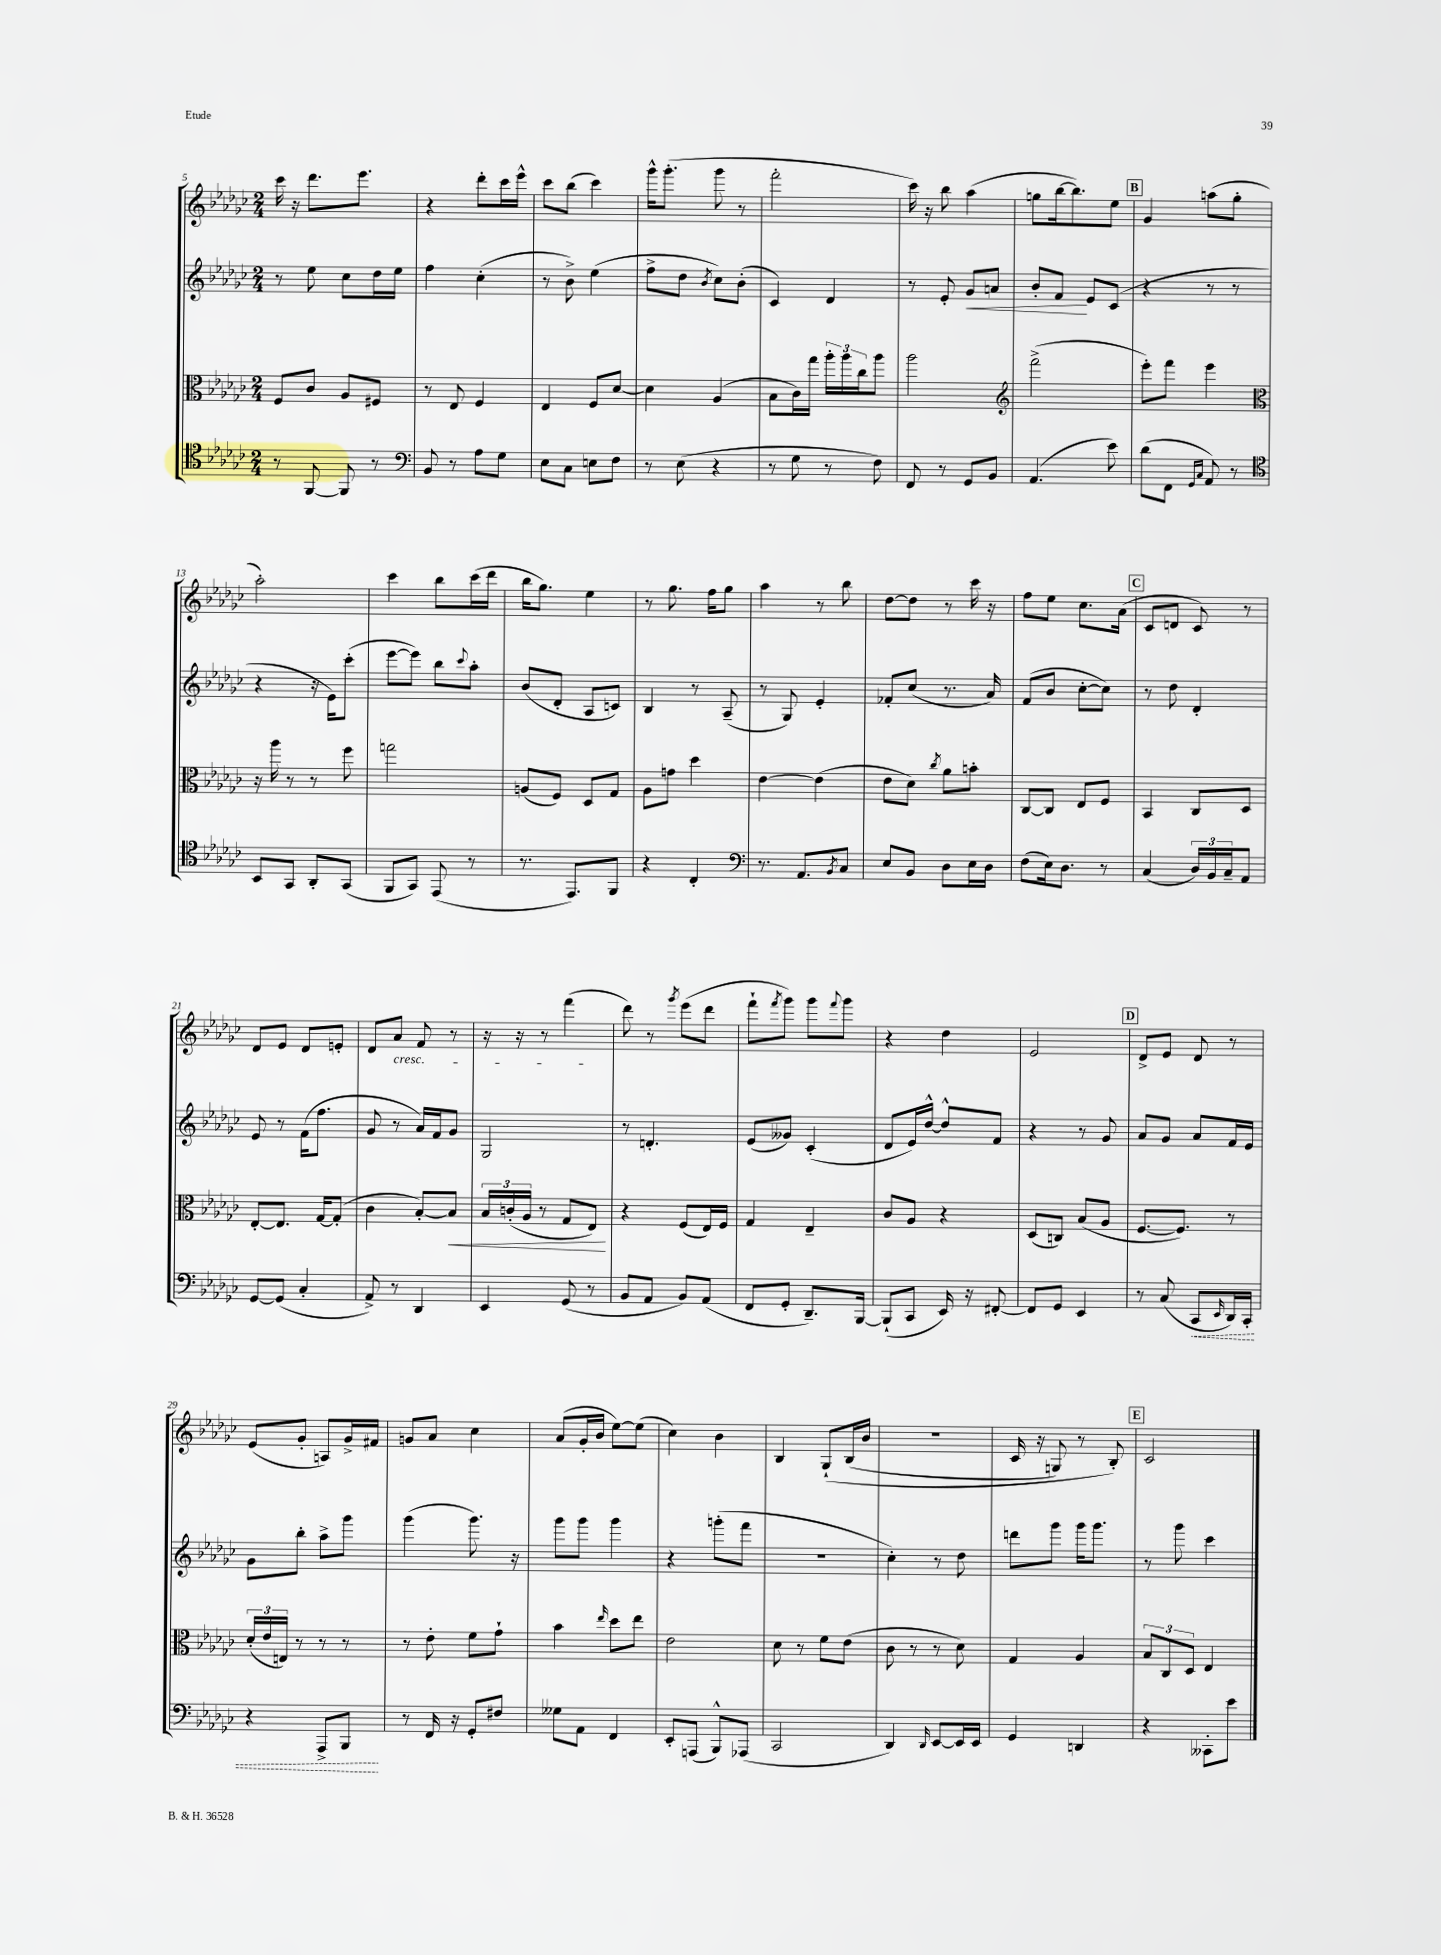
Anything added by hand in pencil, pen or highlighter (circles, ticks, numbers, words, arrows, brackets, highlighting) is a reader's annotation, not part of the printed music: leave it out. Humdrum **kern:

**kern	**dynam	**kern	**dynam	**kern	**dynam	**kern
*part4	*part4	*part3	*part3	*part2	*part2	*part1
*staff4	*staff4	*staff3	*staff3	*staff2	*staff2	*staff1
*clefC4	*	*clefC3	*	*clefG2	*	*clefG2
*k[b-e-a-d-g-c-]	*	*k[b-e-a-d-g-c-]	*	*k[b-e-a-d-g-c-]	*	*k[b-e-a-d-g-c-]
*M2/4	*	*M2/4	*	*M2/4	*	*M2/4
=5	=5	=5	=5	=5	=5	=5
8r	.	8F/L	.	8r	.	16ccc-\
.	.	.	.	.	.	16r
[8FF/	.	8c-/J	.	8ee-\	.	8.ddd-\L
8FF/]	.	8A-/L	.	8cc-\L	.	.
.	.	.	.	.	.	8.eee-\J
8r	.	8F#X/J	.	16dd-\L	.	.
.	.	.	.	16ee-\JJ	.	.
=6	=6	=6	=6	=6	=6	=6
*clefF4	*	*	*	*	*	*
8BB-/	.	8r	.	4ff\	.	4r
8r	.	8E-/	.	.	.	.
8A-\L	.	4F/	.	(4cc-'\	.	8ddd-'\L
8G-\J	.	.	.	.	.	16ccc-\L
.	.	.	.	.	.	16eee-^^\JJ
=7	=7	=7	=7	=7	=7	=7
8E-\L	.	4E-/	.	8r	.	8ccc-\L
8C-\J	.	.	.	8b-^\)	.	(8bb-\J
8En\L	.	8F/L	.	(4ee-\	.	4ccc-\)
8F\J	.	[8d-/J	.	.	.	.
=8	=8	=8	=8	=8	=8	=8
8r	.	4d-\]	.	8ff^\L	.	16ggg-^^\KL
.	.	.	.	.	.	(8.ggg-'\J
(8E-\	.	.	.	8dd-\J	.	.
.	.	.	.	8qb-/	.	.
4r	.	(4A-/	.	8cc-\L)	.	8ggg-\
.	.	.	.	(8b-'\J	.	8r
=9	=9	=9	=9	=9	=9	=9
8r	.	8B-\L	.	4c-/)	.	2fff'\
8G-\	.	16c-\L)	.	.	.	.
.	.	16gg-\JJ	.	.	.	.
8r	.	24aa-'\LL	.	4d-/	.	.
.	.	24aa-\	.	.	.	.
.	.	24cc-\J	.	.	.	.
8F\)	.	8aa-\J	.	.	.	.
=10	=10	=10	=10	=10	=10	=10
8FF/	.	2aa-\	.	8r	.	16ccc-\)
.	.	.	.	.	.	16r
8r	.	.	.	8e-'/	.	8bb-\
!	!	!	!	!	!LO:HP:b	!
8GG-/L	.	.	.	8g-/L	<	(4aa-\
8BB-/J	.	.	.	8an/J	.	.
=11	=11	=11	=11	=11	=11	=11
*	*	*clefG2	*	*	*	*
(4.AA-/	.	(2fff^\	.	8b-'/L	.	8ggn\L
.	.	.	.	8f/J	.	[16bb-\k
.	.	.	.	.	.	8.bb-\])
.	.	.	.	8e-/L	[	.
8e-\)	.	.	.	(8c-/J	.	8ee-\J
!!LO:REH:place=s1:t=B
=12	=12	=12	=12	=12	=12	=12
(8d-\L	.	8eee-'\L)	.	4r	.	4g-/
8FF\J	.	8fff\J	.	.	.	.
16qqGG-/LL	.	.	.	.	.	.
16qqC-/JJ	.	.	.	.	.	.
8AA-/)	.	4eee-\	.	8r	.	(8aan\L
8r	.	.	.	8r	.	8gg-'\J
!!LO:LB:g=z
=13	=13	=13	=13	=13	=13	=13
*clefC4	*	*clefC3	*	*	*	*
8BB-/L	.	16r	.	4r	.	2aa-'\)
.	.	16aa-\	.	.	.	.
8GG-/J	.	8r	.	.	.	.
8AA-'/L	.	8r	.	16r	.	.
.	.	.	.	16e-\KL)	.	.
(8GG-/J	.	8ff\	.	(8ccc-'\J	.	.
=14	=14	=14	=14	=14	=14	=14
8FF/L	.	2ggn\	.	[8eee-\L	.	4ccc-\
8GG-/J)	.	.	.	8eee-\J])	.	.
(8EE-/	.	.	.	8bb-\L	.	8bb-\L
.	.	.	.	8qqccc-/	.	.
8r	.	.	.	8aa-'\J	.	(16ccc-\L
.	.	.	.	.	.	16ddd-\JJ
=15	=15	=15	=15	=15	=15	=15
8.r	.	(8An/L	.	(8b-/L	.	16bb-\KL
.	.	.	.	.	.	8.gg-\J)
.	.	8F/J)	.	8d-'/J	.	.
8.EE-/L)	.	.	.	.	.	.
.	.	8D-/L	.	8A-/L	.	4ee-\
8FF/J	.	8G-/J	.	8cn/J)	.	.
=16	=16	=16	=16	=16	=16	=16
4r	.	8A-\L	.	4B-/	.	8r
.	.	8gn\J	.	.	.	8.gg-\
4C-'/	.	4dd-\	.	8r	.	.
.	.	.	.	.	.	16ff\KL
.	.	.	.	(8A-~/	.	8gg-\J
=17	=17	=17	=17	=17	=17	=17
*clefF4	*	*	*	*	*	*
8.r	.	[4e-\	.	8r	.	4aa-\
.	.	.	.	8G-/)	.	.
8.AA-/L	.	.	.	.	.	.
.	.	(4e-\]	.	4e-'/	.	8r
8qBB-/	.	.	.	.	.	.
8C-/J	.	.	.	.	.	8bb-\
=18	=18	=18	=18	=18	=18	=18
8E-/L	.	8e-\L	.	8f-X'/L	.	[8dd-\L
8BB-/J	.	8d-\J)	.	(8cc-/J	.	8dd-\J]
.	.	8qcc-/	.	.	.	.
8D-\L	.	8a-\L	.	8.r	.	8r
16E-\L	.	8bn'\J	.	.	.	16ccc-\
16D-\JJ	.	.	.	16a-/)	.	16r
=19	=19	=19	=19	=19	=19	=19
(8F\L	.	[8C-/L	.	(8f/L	.	8ff\L
16E-\k)	.	8C-/J]	.	8b-/J	.	8ee-\J
8.D-\J	.	.	.	.	.	.
.	.	8E-/L	.	[8cc-'\L	.	8.cc-\L
8r	.	8F/J	.	8cc-\J])	.	.
.	.	.	.	.	.	(16a-\Jk
!!LO:REH:place=s1:t=C
=20	=20	=20	=20	=20	=20	=20
(4C-/	.	4BB-/	.	8r	.	8c-/L
.	.	.	.	8dd-\	.	8dn/J
24D-/LL)	.	8C-/L	.	4d-'/	.	8c-/)
24BB-/	.	.	.	.	.	.
24C-~/J	.	.	.	.	.	.
8AA-/J	.	8D-/J	.	.	.	8r
!!LO:LB:g=z
=21	=21	=21	=21	=21	=21	=21
[8GG-/L	.	[8E-'/L	.	8e-/	.	8d-/L
(8GG-/J]	.	8.E-/J]	.	8r	.	8e-/J
4C-'/	.	.	.	(16f\KL	.	8d-/L
.	.	[16G-/KL	.	8.ff\J	.	.
.	.	(8G-'/J]	.	.	.	8en'/J
=22	=22	=22	=22	=22	=22	=22
8AA-^/)	.	4c-\	.	8g-/	.	8d-/L
!	!	!	!	!	!	!LO:TX:b:i:t=cresc.
8r	.	.	.	8r	.	8a-/J
4DD-/	.	[8B-'/L)	.	16a-/LL)	.	8f/
.	.	.	.	16f/J	.	.
!	!	!	!LO:HP:b	!	!	!
.	.	8B-/J]	<	8g-/J	.	8r
=23	=23	=23	=23	=23	=23	=23
4EE-/	.	24B-/LL	.	2G-/	.	16r
.	.	(24cn'/	.	.	.	.
.	.	.	.	.	.	16r
.	.	24A-/JJ	.	.	.	.
.	.	8r	.	.	.	8r
(8GG-/	.	8G-/L	.	.	.	(4fff\
8r	.	8E-/J)	.	.	.	.
.	.	.	[	.	.	.
=24	=24	=24	=24	=24	=24	=24
8BB-/L	.	4r	.	8r	.	8ddd-\)
8AA-/J	.	.	.	4.dn'/	.	8r
.	.	.	.	.	.	8qggg-/
8BB-/L)	.	(8F/L	.	.	.	(8eee-\L
(8AA-/J	.	16E-/L)	.	.	.	8ddd-\J
.	.	16F/JJ	.	.	.	.
=25	=25	=25	=25	=25	=25	=25
8FF/L	.	4G-/	.	(8e-/L	.	8fff`\L
.	.	.	.	.	.	8qfff/
8GG-'/J	.	.	.	8g--X/J)	.	8ggg-\J)
8.DD-~/L)	.	4E-~/	.	(4c-'/	.	8ggg-\L
.	.	.	.	.	.	8qqfff/
.	.	.	.	.	.	8ggg-\J
[16BBB-/Jk	.	.	.	.	.	.
=26	=26	=26	=26	=26	=26	=26
(8BBB-`/L]	.	8c-/L	.	8d-/L	.	4r
8CC-/J	.	8A-/J	.	16e-/L)	.	.
.	.	.	.	[16dd-^^/JJ	.	.
16EE-/)	.	4r	.	8dd-^^/L]	.	4dd-\
16r	.	.	.	.	.	.
[8FF#X'/	.	.	.	8f/J	.	.
=27	=27	=27	=27	=27	=27	=27
8FF#/L]	.	(8D-/L	.	4r	.	2e-/
8GG-/J	.	8Cn/J)	.	.	.	.
4EE-/	.	(8B-/L	.	8r	.	.
.	.	8A-/J	.	8g-/	.	.
!!LO:REH:place=s1:t=D
=28	=28	=28	=28	=28	=28	=28
8r	.	[8.F/L	.	8a-/L	.	8d-^/L
(8C-/	.	.	.	8g-/J	.	8e-/J
.	.	8.F/J])	.	.	.	.
!	!LO:HP:b	!	!	!	!	!
8CC-/L	<	.	.	8a-/L	.	8d-/
16qqEE-/	.	.	.	.	.	.
16DD-/L)	.	8r	.	16f/L	.	8r
16CC-'/JJ	.	.	.	16e-/JJ	.	.
!!LO:LB:g=z
=29	=29	=29	=29	=29	=29	=29
4r	.	(24d-'/LL	.	8g-\L	.	(8e-/L
.	.	24e-/	.	.	.	.
.	.	24En/JJ)	.	.	.	.
.	.	8r	.	8bb-'\J	.	8g-'/J
8AAA-^/L	.	8r	.	8aa-^\L	.	8An/L)
8BBB-/J	.	8r	.	8ggg-\J	.	16g-^/L
.	.	.	.	.	.	16f#X/JJ
.	[	.	.	.	.	.
=30	=30	=30	=30	=30	=30	=30
8r	.	8r	.	(4ggg-\	.	8gn/L
16FF/	.	8e-'\	.	.	.	8a-/J
16r	.	.	.	.	.	.
8GG-'/L	.	8f\L	.	8.ggg-\)	.	4cc-\
8F#X/J	.	8g-`\J	.	.	.	.
.	.	.	.	16r	.	.
=31	=31	=31	=31	=31	=31	=31
8G--X\L	.	4b-\	.	8ggg-\L	.	(8a-/L
8AA-\J	.	.	.	8ggg-\J	.	16g-'/L
.	.	.	.	.	.	16b-/JJ
.	.	16qqee-/	.	.	.	.
4FF/	.	8dd-\L	.	4ggg-\	.	[8ee-\L)
.	.	8ee-\J	.	.	.	(8ee-\J]
=32	=32	=32	=32	=32	=32	=32
8EE-'/L	.	2e-\	.	4r	.	4cc-\)
(8AAAn/J	.	.	.	.	.	.
8BBB-^^/L)	.	.	.	(8gggn'\L	.	4b-\
(8AAA-X/J	.	.	.	8fff\J	.	.
=33	=33	=33	=33	=33	=33	=33
2CC-/	.	8d-\	.	2r	.	4B-/
.	.	8r	.	.	.	.
.	.	8f\L	.	.	.	(8G-`/L
.	.	(8e-\J	.	.	.	(16B-/L
.	.	.	.	.	.	16b-/JJ
=34	=34	=34	=34	=34	=34	=34
4DD-/)	.	8c-\	.	4cc-'\)	.	2r
.	.	8r	.	.	.	.
16qqDD-/	.	.	.	.	.	.
[8EE-/L	.	8r	.	8r	.	.
16EE-/L]	.	8d-\)	.	8dd-\	.	.
16EE-/JJ	.	.	.	.	.	.
=35	=35	=35	=35	=35	=35	=35
4GG-/	.	4G-/	.	8dddn\L	.	16c-/
.	.	.	.	.	.	16r
.	.	.	.	8ggg-\J	.	8Gn/)
4DDn/	.	4A-/	.	16ggg-\KL	.	8r
.	.	.	.	8.ggg-\J	.	.
.	.	.	.	.	.	8B-'/)
!!LO:REH:place=s1:t=E
=36	=36	=36	=36	=36	=36	=36
4r	.	12B-/L	.	8r	.	2c-/
.	.	12C-/	.	.	.	.
.	.	.	.	8ggg-\	.	.
.	.	12D-/J	.	.	.	.
8CC--X'\L	.	4E-/	.	4ccc-\	.	.
8e-\J	.	.	.	.	.	.
==	==	==	==	==	==	==
*-	*-	*-	*-	*-	*-	*-
